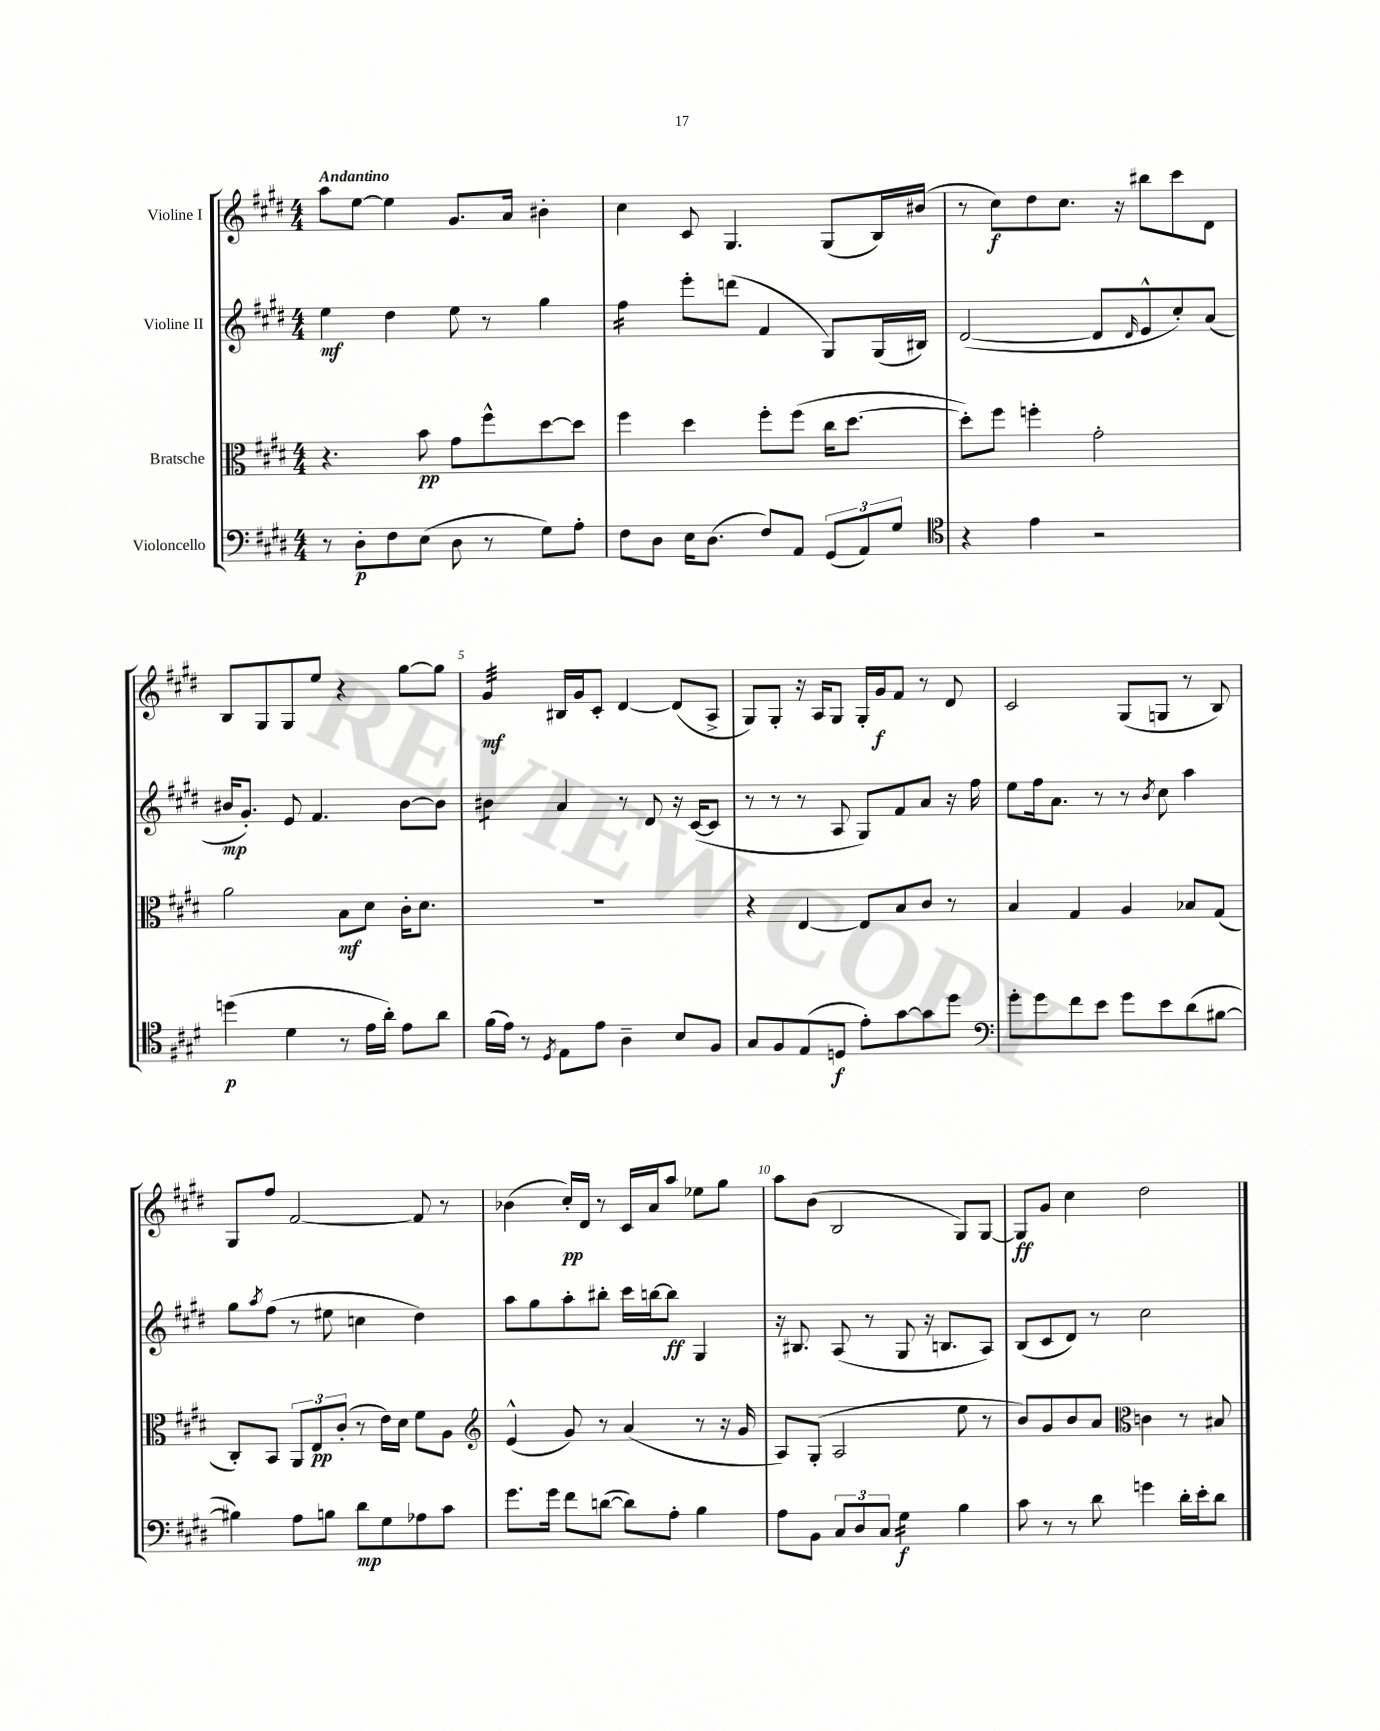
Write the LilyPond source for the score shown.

<<
\new StaffGroup <<
\new Staff = "s0" \with { instrumentName = "Violine I" } {
    \clef treble \key e \major \numericTimeSignature \time 4/4 \tempo "Andantino"
    a''8 e''8~ e''4 gis'8. a'16 bis'4-. |
    cis''4 cis'8 gis4. gis8( b16) bis'16( |
    r8 cis''8\f) dis''8 cis''8. r16 bis''8 cis'''8 dis'8 |
    b8 gis8 gis8 e''8 r4 gis''8~ gis''8 |
    gis'4:32\mf bis16 gis'16 cis'8-. dis'4~ dis'8( a8-> |
    gis8) gis8-. r16 a16 gis8 gis16-. gis'16\f fis'8 r8 dis'8 |
    cis'2 gis8( g8 r8 b8) |
    gis8 fis''8 fis'2~ fis'8 r8 |
    bes'4( cis''16-.\pp) dis'16 r8 cis'16 a'16 a''8 ees''8 gis''8 |
    a''8 b'8( b2 gis8) gis8~ |
    gis8\ff gis'8 cis''4 dis''2 \bar "|." |
}
\new Staff = "s1" \with { instrumentName = "Violine II" } {
    \clef treble \key e \major \numericTimeSignature \time 4/4
    e''4\mf dis''4 e''8 r8 gis''4 |
    fis''4:16 e'''8-. d'''8( fis'4 gis8) gis16( bis16) |
    dis'2~( dis'8 \grace { dis'16 } e'8-^ cis''8-.) a'8( |
    bis'16\mp gis'8.-.) e'8 fis'4. bis'8~ bis'8 |
    bis'4:8 a'4 r8 dis'8 r16 cis'16~( cis'8 |
    r8 r8 r8 a8 gis8) fis'8 a'8 r16 fis''16 |
    e''8 fis''16 a'8. r8 r8 \acciaccatura { b'8 } cis''8 a''4 |
    gis''8 \acciaccatura { a''8 } fis''8( r8 eis''8 c''4 dis''4) |
    a''8 gis''8 a''8-. bis''8-. cis'''16 b''16~ b''8\ff gis4 |
    r16 bis8. a8( r8 gis8 r16 b8. a8) |
    b8( cis'8 dis'8) r8 cis''2 \bar "|." |
}
\new Staff = "s2" \with { instrumentName = "Bratsche" } {
    \clef alto \key e \major \numericTimeSignature \time 4/4
    r4. b'8\pp gis'8 fis''8-^ dis''8~ dis''8 |
    fis''4 dis''4 fis''8-. fis''8( cis''16 dis''8.~ |
    dis''8-.) fis''8 f''4-. gis'2-. |
    a'2 b8\mf dis'8 cis'16-. dis'8. |
    R1 |
    r4 e4~ e8 b8 cis'8 r8 |
    b4 gis4 a4 bes8 gis8( |
    cis8-.) b,8 \tuplet 3/2 { a,8 e8\pp cis'8-.( } r8 e'16) dis'16 fis'8 a8 |
    \clef treble e'4-^( gis'8) r8 a'4( r8 r16 gis'16 |
    a8) gis8-.( a2 e''8 r8 |
    b'8) gis'8 b'8 a'8 \clef alto c'4 r8 bis8 \bar "|." |
}
\new Staff = "s3" \with { instrumentName = "Violoncello" } {
    \clef bass \key e \major \numericTimeSignature \time 4/4
    r8 dis8-.\p fis8 e8( dis8 r8 gis8) a8-. |
    fis8 dis8 e16 dis8.( fis8) a,8 \tuplet 3/2 { gis,8( a,8) gis8 } |
    \clef tenor r4 e'4 r2 |
    d''4\p( dis'4 r8 e'16 a'16-.) e'8 a'8 |
    fis'16( e'16) r8 \acciaccatura { dis8 } e8 e'8 a4-- b8 fis8 |
    gis8 fis8 e8( d8\f e'8-.) gis'8~ gis'8 dis''8 |
    \clef bass gis'8-. gis'8 fis'8 e'8 gis'8 e'8 dis'8( bis8~ |
    bis4) a8 b8 dis'8\mp gis8 aes8 cis'8 |
    gis'8. gis'16 fis'8 d'8~( d'8) a8-. b4 |
    a8 b,8 \tuplet 3/2 { cis8 dis8 cis8 } gis4:16\f b4 |
    cis'8 r8 r8 dis'8 g'4 dis'16-. e'16-. dis'8 \bar "|." |
}
>>
>>
\layout { \context { \Score \override BarNumber.break-visibility = ##(#f #t #t) barNumberVisibility = #(every-nth-bar-number-visible 5) } }
